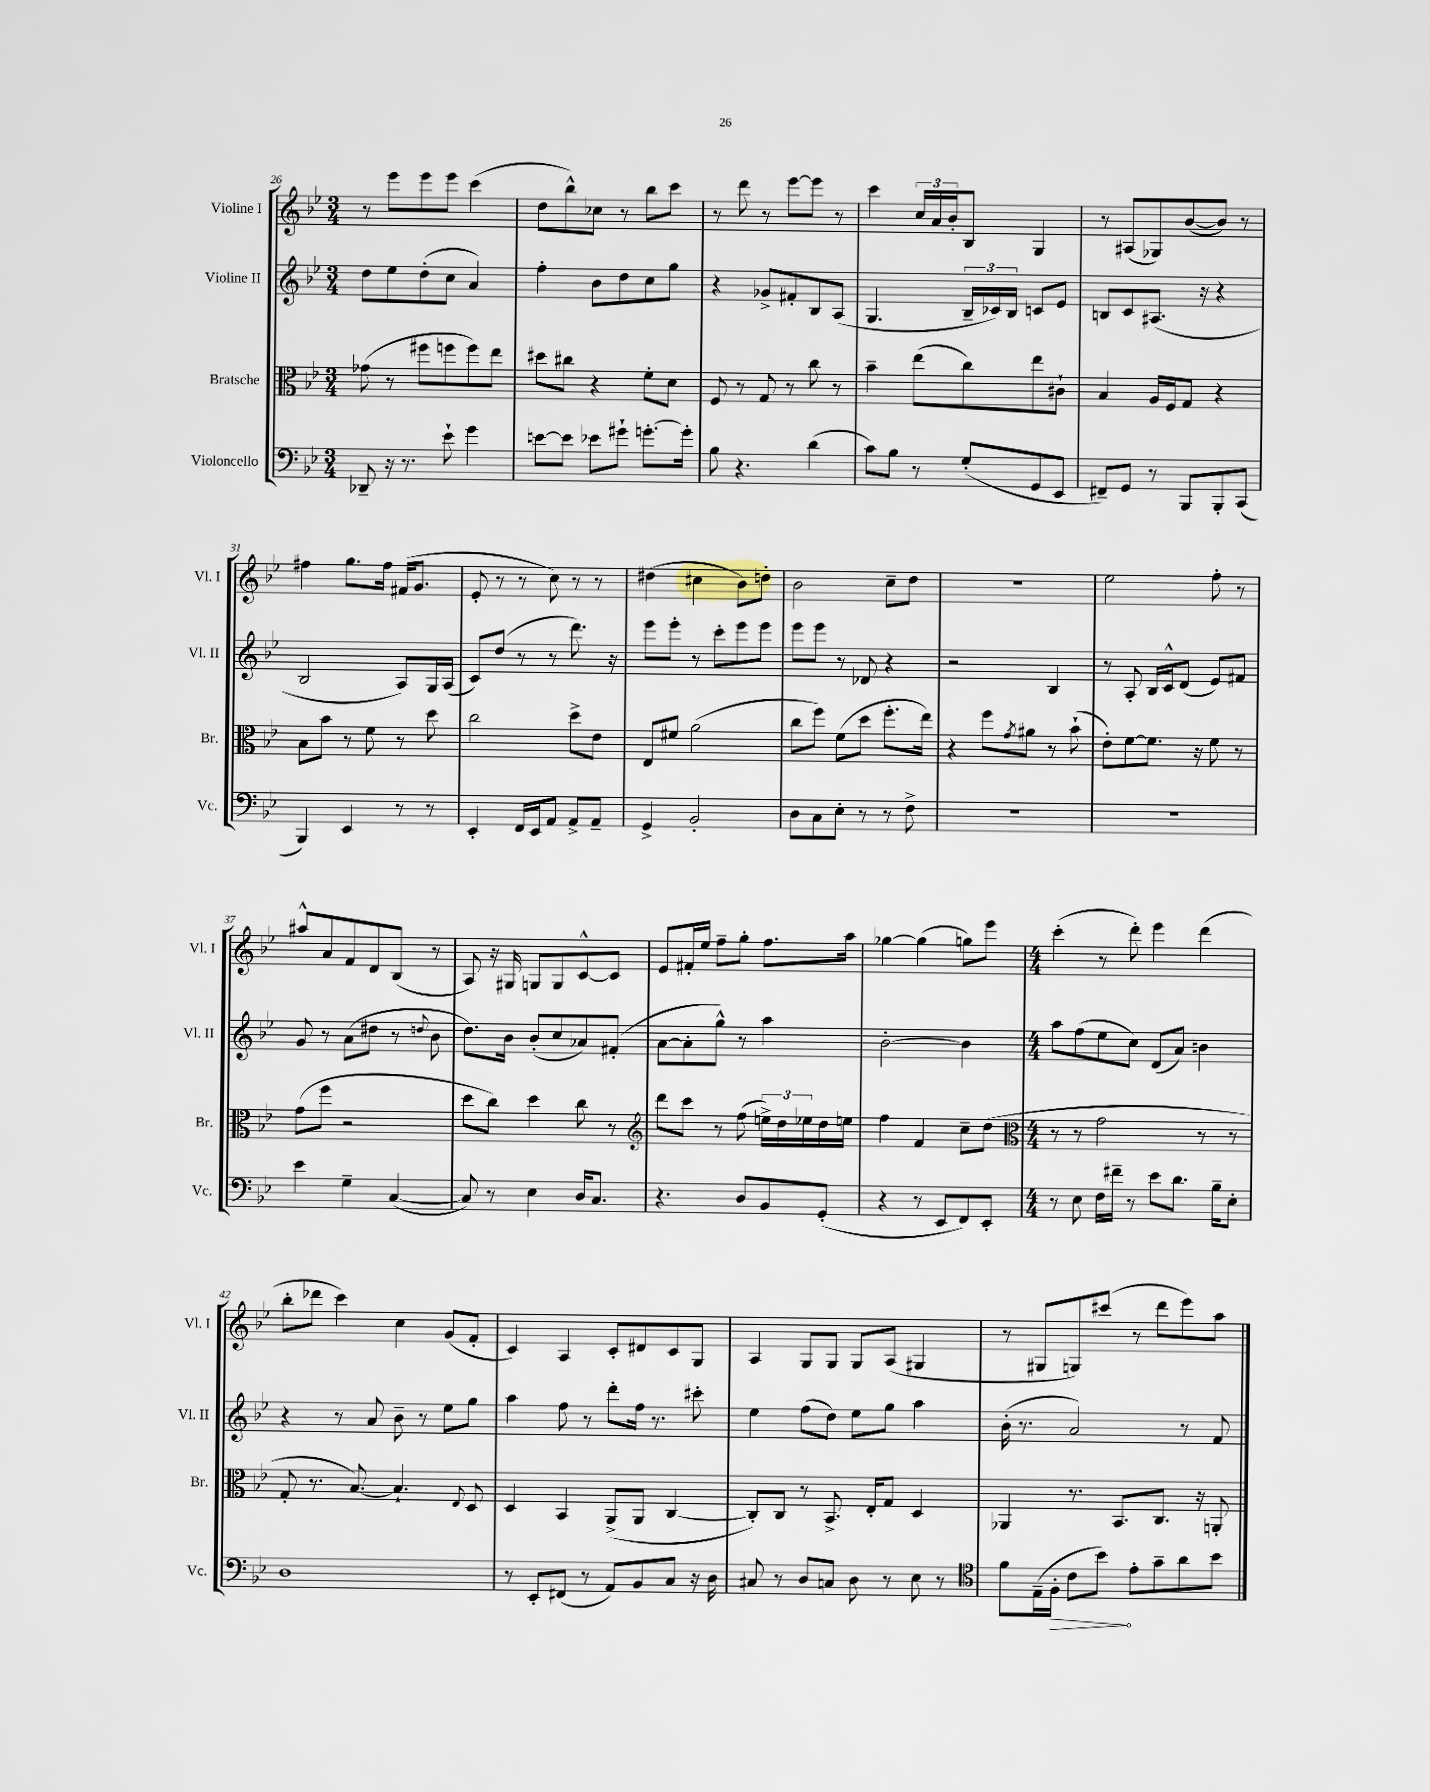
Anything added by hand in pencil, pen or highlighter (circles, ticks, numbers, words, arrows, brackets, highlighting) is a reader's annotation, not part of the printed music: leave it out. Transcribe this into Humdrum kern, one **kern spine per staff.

**kern	**kern	**kern	**kern
*staff4	*staff3	*staff2	*staff1
*clefF4	*clefC3	*clefG2	*clefG2
*k[b-e-]	*k[b-e-]	*k[b-e-]	*k[b-e-]
*M3/4	*M3/4	*M3/4	*M3/4
8DD-~/	(8g-\	8dd\L	8r
16r	8r	8ee-\	8eee-\L
8.r	.	.	.
.	8ff#\L	(8dd'\	8eee-\
8e-`\	8ff\	8cc\J	8eee-\J
4g\	8ff\)	4a/)	(4ccc\
.	8ee-\J	.	.
=	=	=	=
[8e\L	8dd#\L	4ff'\	8dd\L
8e\]J	8cc#\J	.	8bb-^^\)
8e-\L	4r	8b-\L	8cc-\J
8g#`\J	.	8dd\	8r
[8.g'\L	8f'\L	8cc\	8bb-\L
.	8d\J	8gg\J	8ccc\J
16g'\]Jk	.	.	.
=	=	=	=
8B-\	8F/	4r	8r
4.r	8r	.	8ddd\
.	8G/	8g-^/L	8r
.	8r	8f#'/	[8eee-\L
(4d\	8cc\	8B-/	8eee-\]J
.	8r	(8A/J	8r
=	=	=	=
8c\L)	4b-~\	4.G/	4ccc\
8B-\J	.	.	.
8r	(8ee-\L	.	24cc/LL
.	.	.	24a/
.	.	.	24b-'/J
(8G'/L	8cc\)	24B-~/LL	8B-/J
.	.	24c-/)	.
.	.	24B-/JJ	.
8GG/	8ee-\	8c/L	4G/
8EE-/J	8c#`\J	8e-/J	.
=	=	=	=
8FF#~/L)	4B-/	8B/L	8r
8GG/J	.	8c/	(8A#/L
8r	16A/LL	(8.A#/J	8G-/)
.	16F/J	.	.
8BBB-/L	8G/J	.	([8b-/
.	.	16r	.
8BBB-'/	4r	4r	8b-/]J)
(8CC/J	.	.	8r
=	=	=	=
4BBB-/)	8B-\L	2B-/	4ff#\
.	8b-\J	.	.
4EE-/	8r	.	8.gg\L
.	8f\	.	.
.	.	.	16ff#\Jk
8r	8r	8A/L)	(16f#/LK
.	.	.	8.g/J
8r	8dd\	16G/L	.
.	.	(16A/JJ	.
=	=	=	=
4EE-'/	2cc\	8c/L)	8e-'/
.	.	(8dd/J	8r
16FF/LL	.	8r	8r
16EE-/J	.	.	.
8AA/J	.	8r	8cc\)
8AA^/L	8dd^\L	8.ddd\)	8r
8AA~/J	8e-\J	.	8r
.	.	16r	.
=	=	=	=
4GG^/	8E-/L	8eee-\L	(4dd#\
.	8f#/J	8eee-'\J	.
2BB-'/	(2a\	8r	4cc#\
.	.	8ccc'\L	.
.	.	8eee-\	8b-\L)
.	.	8eee-\J	8dd'\J
=	=	=	=
8D\L	8cc\L	8eee-\L	2b-\
8C\	8ff\J)	8eee-\J	.
8E-'\J	(8f\L	8r	.
8r	8dd\J	8d-/	.
8r	8.ff'\L	4r	8cc~\L
8F^\	.	.	8dd\J
.	16ee-\Jk)	.	.
=	=	=	=
2.r	4r	2r	2.r
.	8ff\L	.	.
.	8qg/	.	.
.	8a#\J	.	.
.	8r	4B-/	.
.	(8b-`\	.	.
=	=	=	=
2.r	8e-'\L)	8r	2ee-\
.	[8f\	8A'/	.
.	8.f\]J	16B-/LL	.
.	.	16c^^/J	.
.	.	(8d/J	.
.	16r	.	.
.	8f\	8e-/L)	8ff'\
.	8r	8f#/J	8r
=	=	=	=
4e-\	(8g\L	8g/	8aa#^^/L
.	8ff\J	8r	8a/
4G~\	2r	(8a\L	8f/
.	.	8dd#\J	8d/
([4C/	.	8r	(8B-/J
.	.	8qqdd/	.
.	.	8b-\	8r
=	=	=	=
8C/])	8dd\L	8.dd\L)	8A/)
8r	8cc\J)	.	16r
.	.	16b-\Jk	16G#/
4E-\	4dd\	(8b-'/L	8G/L
.	.	8cc/	8G/
16D/LK	8cc\	8a-/)	[8c^^/
8.C/J	.	.	.
.	8r	(8f#'/J	8c/]J
=	=	=	=
*	*clefG2	*	*
4.r	8ddd\L	[8a\L	8e-/L
.	8ccc\J	8a'\]	16f#'/L
.	.	.	16ee-/JJ
.	8r	8gg^^\J)	8ff~\L
8D/L	(8ff\	8r	8gg'\J
8BB-/	24ee^\LL)	4aa\	8.ff\L
.	24dd\	.	.
.	24ee-\	.	.
(8GG'/J	16dd\	.	.
.	16ee\JJ	.	16aa\Jk
=	=	=	=
4r	4ff\	[2b-'\	[4gg-\
8r	4f/	.	(4gg-\]
8EE-/L	.	.	.
8FF/)	8cc~\L	4b-\]	8gg\L)
8EE-'/J	(8dd\J	.	8eee-\J
=	=	=	=
*	*clefC3	*	*
*M4/4	*M4/4	*M4/4	*M4/4
8r	8r	8aa\L	(4ccc'\
8E-\	8r	(8ff\	.
16F\LL	2g\	8ee-\	8r
16f#~\JJ	.	.	.
8r	.	8cc\J)	8ddd'\)
8e-\L	.	(8d/L	4eee-\
8.d\J	.	8a/J)	.
.	8r	4b\	(4ddd\
16B-~\LK	.	.	.
8E-'\J	8r	.	.
=	=	=	=
1D	8G'/	4r	8bb-'\L
.	8.r	.	8ddd-\J
.	.	8r	4ccc\)
.	[8.B-/)	.	.
.	.	8a/	.
.	4.B-`/]	8b-~\	4cc\
.	.	8r	.
.	.	8ee-\L	(8g/L
.	8qqE-/	.	.
.	8D/	8gg\J	8f'/J
=	=	=	=
8r	4D/	4aa\	4c/)
8EE-'/L	.	.	.
(8FF#/J	4BB-/	8ff\	4A/
8r	.	8r	.
8AA/L)	(8AA^/L	8ddd'\L	8c'/L
8BB-/	8AA/J	16ff\Jk	8d#/
.	.	8.r	.
8C/J	[4C/	.	8c/
16r	.	8ccc#'\	8G/J
16D\	.	.	.
=	=	=	=
8C#/	8C'/]L)	4ee-\	4A/
8r	8C/J	.	.
8D/L	8r	(8ff\L	8G/L
8C/J	8.BB-^/	8dd\J)	8G/J
8D\	.	8ee-\L	8G/L
.	16E-'/LK	.	.
8r	8G/J	8gg\J	(8A/J
8E-\	4D/	4aa\	4G#/
8r	.	.	.
=	=	=	=
*clefC4	*	*	*
8f\L	4AA-/	(16b-'\	8r
.	.	8.r	.
(16E-~\L	.	.	8G#/L
16F'\JJ	.	.	.
8c\L	8.r	2a/)	8G/)
8b-\J)	.	.	(8ccc#/J
.	8.BB-/L	.	.
8e-'\L	.	.	8r
8g~\	8.C/J	.	8ddd\L
8a\	.	8r	8eee-\)
.	16r	.	.
8b-\J	8AA'/	8f/	8aa\J
==	==	==	==
*-	*-	*-	*-
